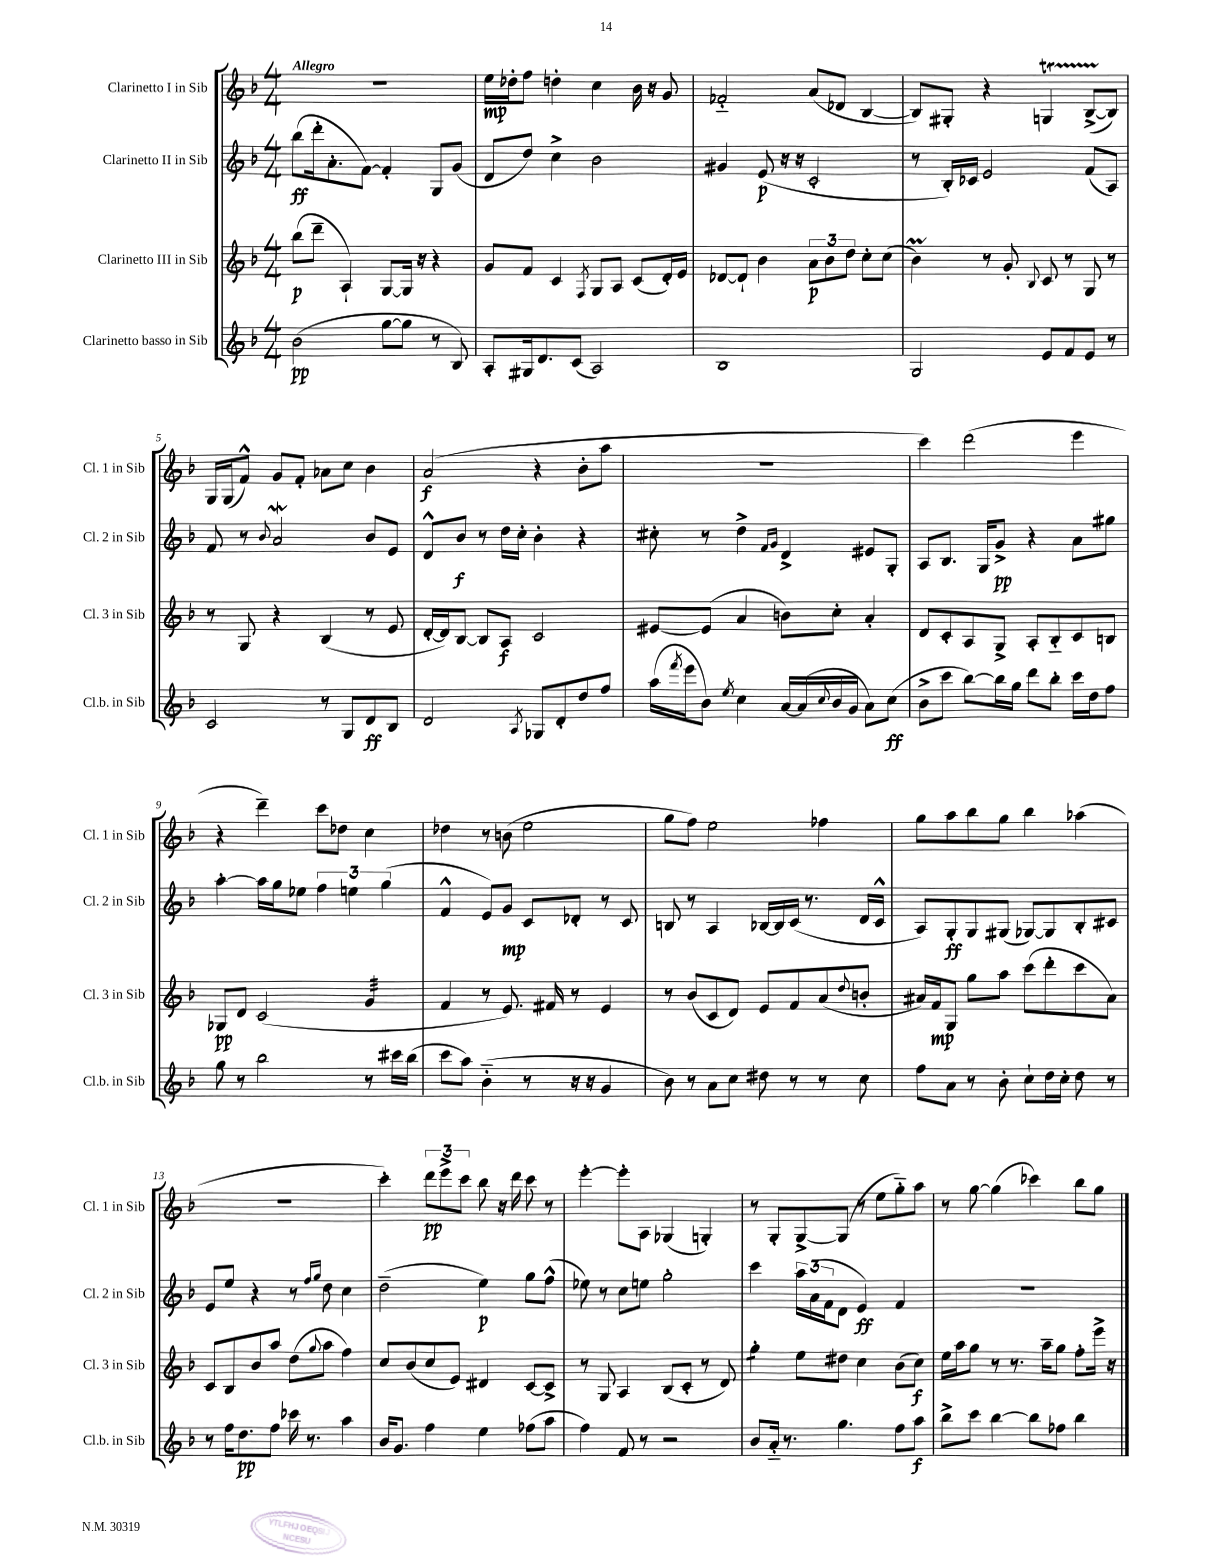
<<
\new StaffGroup <<
\new Staff = "s0" \with { instrumentName = "Clarinetto I in Sib" shortInstrumentName = "Cl. 1 in Sib" } {
    \clef treble \key f \major \numericTimeSignature \time 4/4 \tempo "Allegro"
    R1 |
    e''16\mp des''16-. f''8 d''4-. c''4 bes'16 r16 g'8 |
    fes'2-_ a'8( des'8 bes4~ |
    bes8) gis8-. r4 g4\startTrillSpan bes8~->( bes8\stopTrillSpan) |
    g16 g16( f'8-^) g'8 f'8-. aes'8 c''8 bes'4 |
    a'2\f( r4 bes'8-. a''8 |
    R1 |
    c'''4) d'''2( e'''4 |
    r4 d'''4--) c'''8 des''8 c''4 |
    des''4 r8 b'8( e''2 |
    g''8 f''8) e''2 fes''4 |
    g''8 a''8 bes''8 g''8 bes''4 aes''4( |
    R1 |
    c'''4-.) \tuplet 3/2 { d'''8\pp e'''8-> c'''8 } bes''8 r16 d'''16 c'''8 r8 |
    e'''4~-. e'''8-. a8 ges4( g4-.) |
    r8 g8-. g8~-> g8( r8 e''8 g''8-_) a''8 |
    r8 g''8~ g''4( ces'''4) bes''8 g''8 \bar "|." |
}
\new Staff = "s1" \with { instrumentName = "Clarinetto II in Sib" shortInstrumentName = "Cl. 2 in Sib" } {
    \clef treble \key f \major \numericTimeSignature \time 4/4
    bes''8\ff( d'''16-. a'8.-. f'8~) f'4-. g8 g'8( |
    d'8 d''8) c''4-> bes'2 |
    gis'4 e'8\p( r16 r16 c'2-. |
    r8 bes16-.) ces'16 e'2 f'8( a8) |
    f'8 r8 \appoggiatura { bes'8 } a'2\mordent bes'8 e'8 |
    d'8-^ bes'8\f r8 d''16 c''16-. bes'4-. r4 |
    cis''8-. r8 d''4-> \grace { f'16 g'16 } d'4-> eis'8 g8-. |
    a8 bes8. g16 g'8->\pp r4 a'8 gis''8 |
    a''4~-. a''16 g''16 ees''8 \tuplet 3/2 { f''4 e''4 g''4( } |
    f'4-^ e'8) g'8\mp c'8 des'8-. r8 c'8 |
    b8 r8 a4 bes16~ bes16 c'16( r8. d'16 c'16-^ |
    a8) g8-.\ff g8 gis8( ges8~) ges8 bes8-. cis'8 |
    e'8 e''8 r4 r8 \grace { f''16 g''16 } d''8 c''4 |
    d''2--( e''4\p) g''8 f''8-^( |
    ees''8) r8 c''8 e''8 g''2-. |
    c'''4 \tuplet 3/2 { a''16 a'16( f'16 } d'8 e'4\ff) f'4 |
    R1 \bar "|." |
}
\new Staff = "s2" \with { instrumentName = "Clarinetto III in Sib" shortInstrumentName = "Cl. 3 in Sib" } {
    \clef treble \key f \major \numericTimeSignature \time 4/4
    bes''8\p( d'''8-- a4-!) g8~ g16 r16 r4 |
    g'8 f'8 c'4 \acciaccatura { f8 } g8 a8 c'8( d'16-.) e'16 |
    des'8~ des'8-! bes'4 \tuplet 3/2 { a'8\p bes'8 d''8 } c''8-. c''8( |
    bes'4\prall) r8 g'8-. \appoggiatura { bes8 } c'8 r8 g8 r8 |
    r8 g8 r4 bes4( r8 e'8 |
    d'16~-. d'16) bes8~ bes8 a8\f c'2 |
    eis'8~ eis'8( a'4 b'8) c''8-. a'4-. |
    d'8 c'8-. a8 g8-> a8-. bes8-_ c'8 b8 |
    ges8\pp d'8 c'2( g'4:32 |
    f'4 r8 e'8.) fis'16 r8 e'4 |
    r8 bes'8( c'8 d'8) e'8 f'8 a'8( \appoggiatura { d''8 } b'8-. |
    ais'16) f'16\mp g8 g''8 a''8 c'''8( d'''8-. c'''8 ais'8) |
    c'8 bes8 bes'8 a''8 d''8( \appoggiatura { g''8 } a''8 f''4) |
    c''8 bes'8( c''8 e'8) dis'4 c'8~ c'8-> |
    r8 g8 a4 bes8( c'8-. r8 d'8) |
    g''4:8-. e''8 dis''8 c''4 bes'8( c''8\f) |
    e''16 a''16 g''8 r8 r8. a''16-- g''8 f''8-. e'''16-> r16 \bar "|." |
}
\new Staff = "s3" \with { instrumentName = "Clarinetto basso in Sib" shortInstrumentName = "Cl.b. in Sib" } {
    \clef treble \key f \major \numericTimeSignature \time 4/4
    bes'2\pp( g''8~ g''8 r8 bes8) |
    a8-. gis16 d'8. c'8( a2) |
    bes1 |
    g2 e'8 f'8 e'8 r8 |
    c'2 r8 g8 d'8\ff bes8 |
    d'2 \acciaccatura { a8 } ges8 d'8-. d''8 f''8 |
    a''16( \acciaccatura { f'''8 } e'''16 bes'8) \acciaccatura { e''8 } c''4 a'16~ a'16( \appoggiatura { c''8 } bes'16 g'16 a'8) c''8\ff( |
    bes'8-> c'''8 bes''8~) bes''16 g''16 d'''8 bes''8-. c'''16 d''16 f''8 |
    g''8 r8 bes''2 r8 cis'''16 bes''16( |
    c'''8 a''8) bes'4-_( r8 r16 r16 g'4 |
    bes'8) r8 a'8 c''8 dis''8 r8 r8 c''8 |
    f''8 a'8 r8 bes'8-. c''8-! d''16 c''16-. d''8 r8 |
    r8 f''16 d''8.\pp f''8 ces'''16 r8. a''4 |
    bes'16 g'8. f''4 e''4 fes''8( a''8 |
    f''4) f'8 r8 r2 |
    bes'8 a'16-_ r8. g''4. f''8 a''8\f |
    bes''8-> c'''8 bes''4~ bes''8 fes''8 bes''4 \bar "|." |
}
>>
>>
